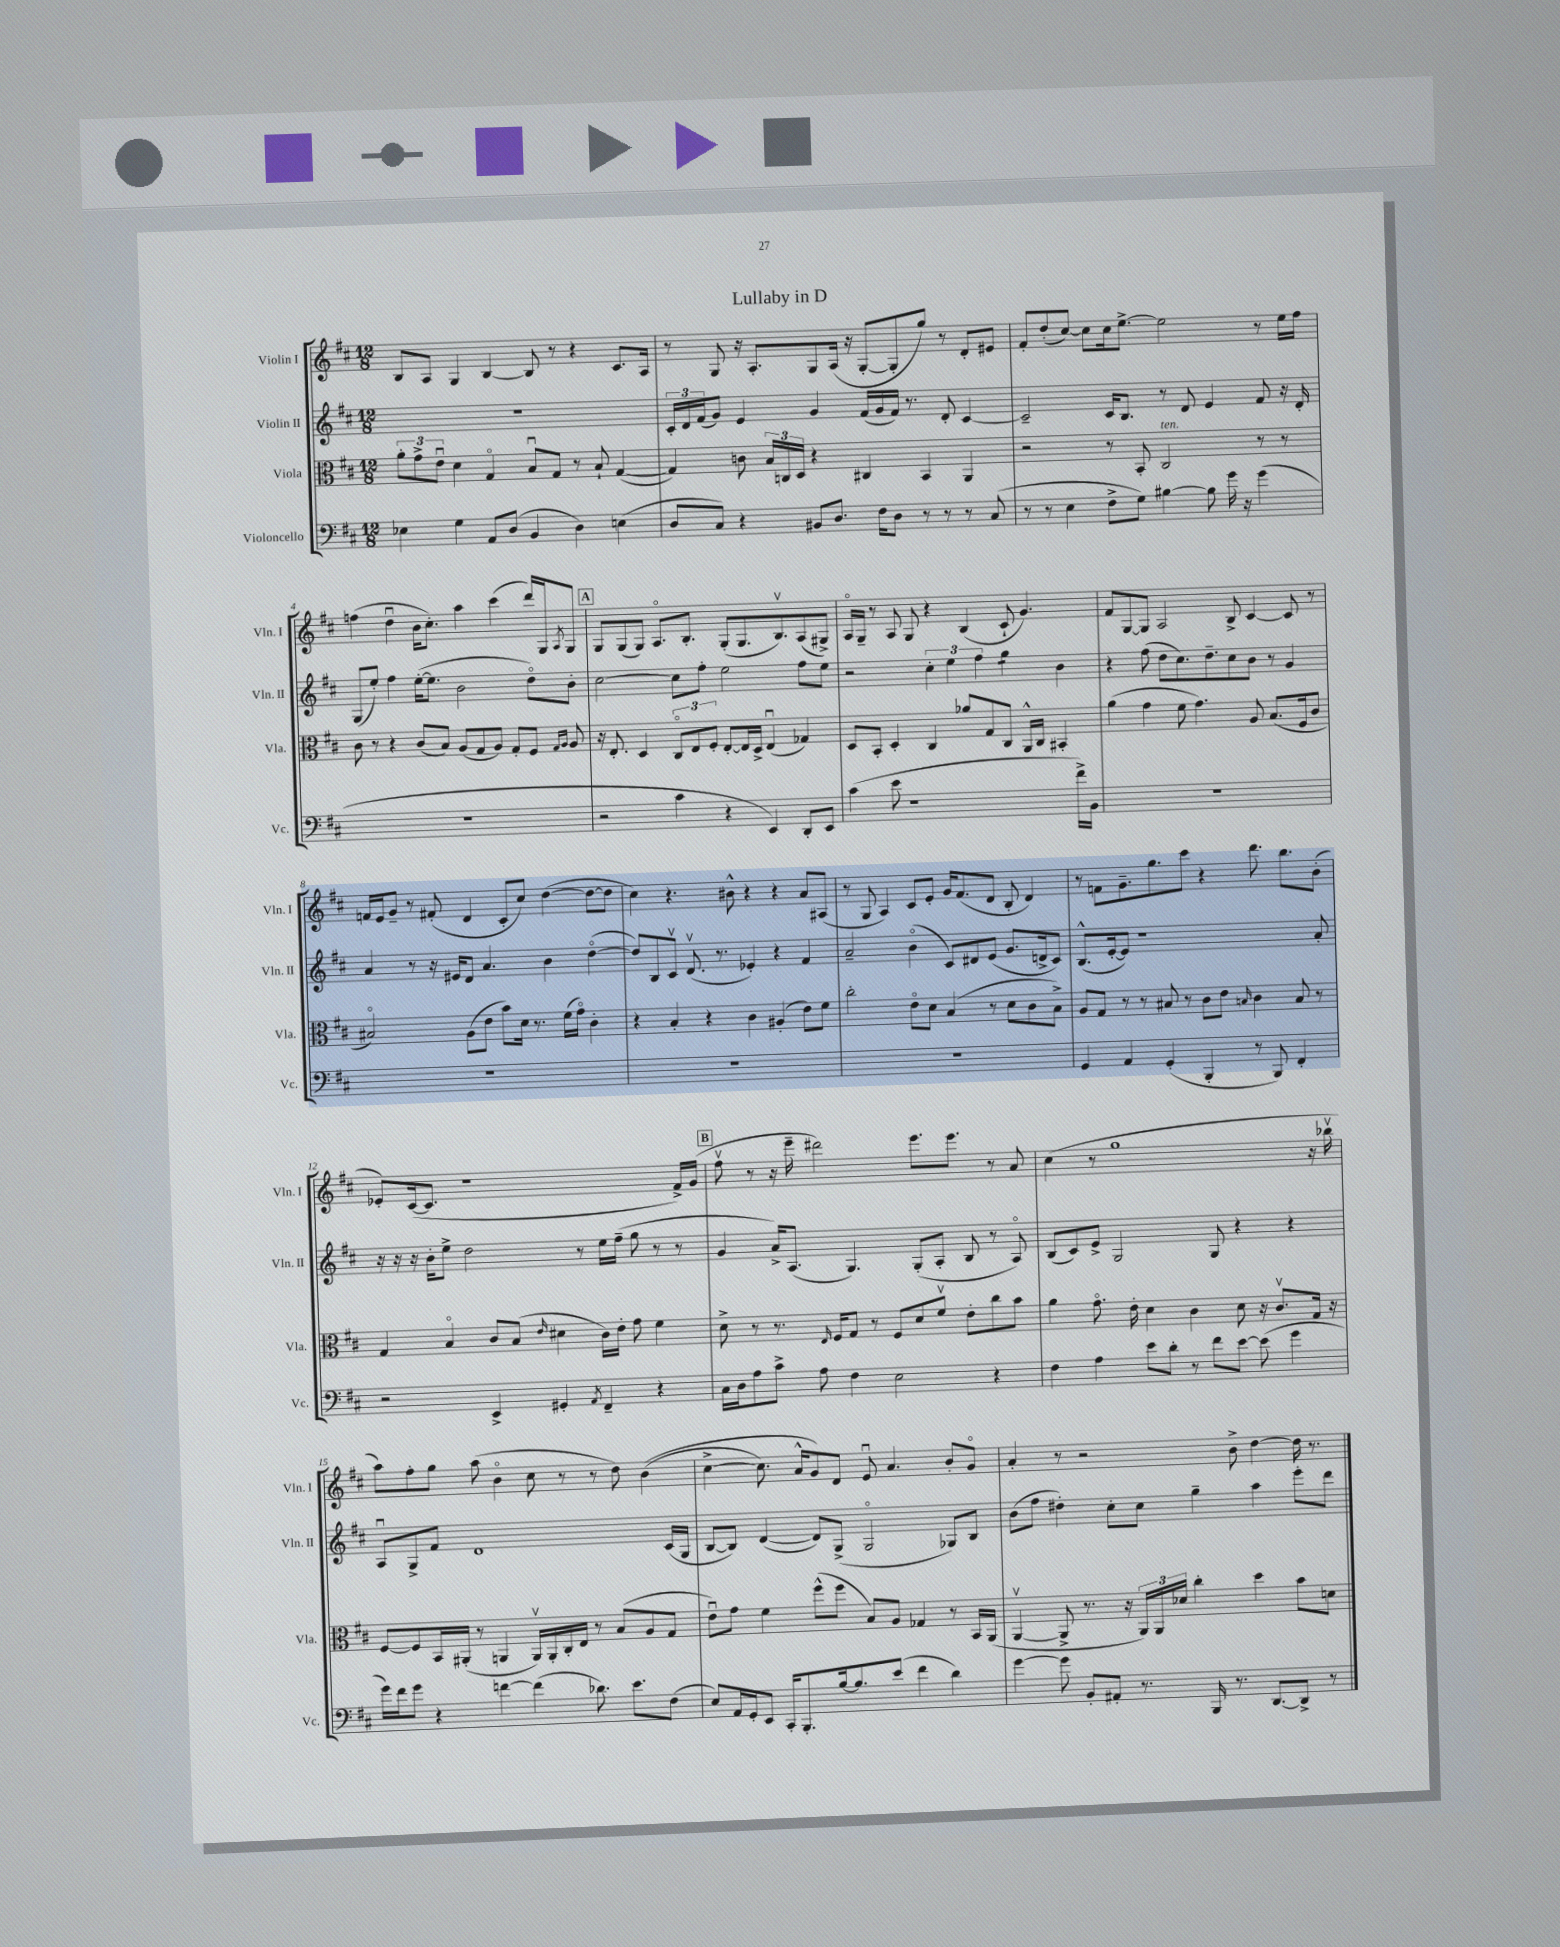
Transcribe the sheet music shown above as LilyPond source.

\header { title = "Lullaby in D" }
<<
\new StaffGroup <<
\new Staff = "s0" \with { instrumentName = "Violin I" shortInstrumentName = "Vln. I" } {
    \clef treble \key d \major \numericTimeSignature \time 12/8
    b8 a8 g4 b4~ b8 r8 r4 cis'8. a16 |
    r8 g8 r16 a8.-. g8 a16( r16 g8~-. g8-. g''8) r8 d'8-. eis'8 |
    fis'8-. d''8-.( cis''8~) cis''8 cis''16 e''8.~-> e''2 r8 e''16 fis''16 |
    f''4( d''4\downbow b'16 cis''8.-.) a''4 cis'''4( d'''16) g16 \acciaccatura { a8 } g8 |
    \mark \markup { \box "A" } g8 g8( g8) a8.\flageolet b8.-. g8-.( g8. b8.\upbow) a8( gis8->) |
    a16\flageolet g16-- r8 a8 g8 r4 b4( cis'8-! g'4.) |
    fis'8 g8~ g8 a2 b8-> cis'4~ cis'8 r8 |
    f'16 e'16 g'8-- r8 fis'8-.( d'4 cis'8-. cis''8) d''4~( d''8~ d''8 |
    cis''4) r4. bis'8-^ r4 r4 a'8 ais8( |
    r8 g8 a4) cis'8 e'8-. g'16 fis'8.( d'8 b8-. d'4) |
    r8 f'8 g'8.-- g''8. cis'''8 r4 d'''8. b''8. b'8-.( |
    ees'8-.) cis'16~( cis'8. r1 fis'16->) g'16( |
    \mark \markup { \box "B" } fis''8\upbow r8 r16 e'''16-- dis'''2) e'''8. e'''8. r8 a'8 |
    cis''4( r8 g''1 r16 bes''16\upbow |
    a''8) fis''8-. g''8 a''8( b'4\flageolet cis''8 r8 r8 d''8) b'4(\( |
    cis''4~-> cis''8.) a'16-^ g'8\) d'8 e'8\downbow a'4. b'8-. g'8\flageolet |
    a'4-. r8 r2 b'8-> d''4~ d''16 r8. \bar "|." |
}
\new Staff = "s1" \with { instrumentName = "Violin II" shortInstrumentName = "Vln. II" } {
    \clef treble \key d \major \numericTimeSignature \time 12/8
    R1. |
    \tuplet 3/2 { cis'16-. d'16 fis'16( } g'8) e'4 g'4 fis'16( g'16 fis'16) r8. d'8-. cis'4~ |
    cis'2-- cis'16 b8. r8 d'8 e'4 fis'8 r16 d'16-. |
    g8( e''8-.) fis''4 e''16~-.( e''8. b'2 d''8\flageolet) b'8-. |
    \mark \markup { \box "A" } cis''2~ cis''8 fis''8-. e''2 fis''8 e''8 |
    r2 \tuplet 3/2 { cis''4-. e''4 fis''4 } g''4:8 b'4 |
    r4 fis''8( d''8 cis''8.) d''8.-- cis''8 b'8 r8 g'4 |
    a'4 r8 r16 eis'16 d'8 a'4. b'4 d''4~\flageolet( |
    d''8) b8 cis'8\upbow d'8.\upbow( r8. ees'4-.) r4 fis'4 |
    a'2-- b'4\flageolet( cis'8) dis'8 e'8( g'8. d'16-> cis'8) |
    b8.-^( e'16~-. e'8) r1 a'8-. |
    r16 r16 r16 b'16-. e''8-> d''2 r8 e''16 fis''16--( g''8 r8 r8 |
    \mark \markup { \box "B" } g'4 a'16->) a8.( g4.) g8-.( a8-. b8 r8 a8\flageolet) |
    b8( cis'8) e'8-> g2 g8 r4 r4 |
    a8\downbow g8-> fis'8 d'1 cis'16( g16 |
    b8~ b8) d'4~( d'8) g8->( g2\flageolet ges8) b8 |
    b'8( fis''8 dis''4-.) cis''8-. cis''8 g''4-- a''4 e'''8-. d'''8 \bar "|." |
}
\new Staff = "s2" \with { instrumentName = "Viola" shortInstrumentName = "Vla." } {
    \clef alto \key d \major \numericTimeSignature \time 12/8
    \tuplet 3/2 { a'8-. g'8-> e'8\downbow } d'4 g4\flageolet b8\downbow g8 r8 b8-! g4~( |
    g4) c'8 \tuplet 3/2 { b16 c16 d16 } r4 cis4 b,4 a,4 |
    r2 r8 b,8-. cis2^\markup { \italic "ten." } r8 r8 |
    cis'8 r8 r4 cis'8( b8) a8( g8 a8) g8-. fis8 \grace { g16 a16 } a8 |
    \mark \markup { \box "A" } r16 e8.-. d4 \tuplet 3/2 { cis8\flageolet e8 fis8-. } e8~-. e16 d16-> e4\downbow( ges4) |
    d8 b,8-. d4-. cis4 aes'8 g8 cis8 a,16-^ cis16 bis,4-. |
    a'4( g'4 fis'8 g'4.) a8 b8.( fis16 cis'8 |
    bis2\flageolet) a8( e'8 b'8) d'16 r8. fis'16( g'16\flageolet) cis'4-. |
    r4 b4-. r4 cis'4 ais4-.( e'8) fis'8 |
    cis''2-. e'8\flageolet d'8 b4( r8 d'8 cis'8 b8->) |
    a8 g8 r8 r8 bis8 r8 cis'8 e'8 \grace { b16 } cis'4 b8 r8 |
    g4 b4\flageolet cis'8 b8( \grace { e'16 } dis'4 cis'16) e'16-. g'8 fis'4 |
    \mark \markup { \box "B" } d'8-> r8 r8. \grace { e16 } fis16 g8 r8 fis8 d'8 fis'8\upbow e'8-. cis''8 b'8 |
    a'4 g'8.\flageolet e'16-. d'4 cis'4 d'8 r16 cis'8.\upbow g16 r16 |
    fis8~ fis8 b,16 ais,16-.( r8 a,4 a,16\upbow) a,16-. cis16-. e16 r8 b8( a8 g8 |
    e'8\downbow) g'8 fis'4 fis''8-^( fis''8 b8) a8 ges4 r8 b,16 a,16( |
    a,4~\upbow a,8-> r8. r16 \tuplet 3/2 { a,16) a,16 des'16 } cis''4-. d''4 b'8 d'8 \bar "|." |
}
\new Staff = "s3" \with { instrumentName = "Violoncello" shortInstrumentName = "Vc." } {
    \clef bass \key d \major \numericTimeSignature \time 12/8
    ees4 g4 a,8 d8( b,4 d4) e4( |
    d8 cis8) r4 bis,8 d8. fis16 d8 r8 r8 r8 cis8( |
    r8 r8 e4 fis8-> g8) bis4~ bis8 g'16 r16 g'4( |
    R1. |
    \mark \markup { \box "A" } r2 cis'4 r4 e,4) d,8-. e,8 |
    cis'4( e'8 r1 fis'16->) b,16 |
    R1. |
    R1. |
    R1. |
    R1. |
    g,4 a,4 g,4-.( b,,4-. r8 b,,8) fis,4-. |
    r2 e,4-> gis,4-. \acciaccatura { a,8 } fis,4-- r4 |
    \mark \markup { \box "B" } cis16 d16 a8 cis'8-> a8 fis4 e2 r4 |
    fis4 a4 e'8 d'8-. r8 fis'8 e'8~ e'8( g'4 |
    g'16) fis'16 g'8 r4 f'4~ f'4( des'8.) e'8. fis8( |
    e8) a,16 g,16-. e,8 cis,16-. b,,8.-. b16~ b8. e'8( fis'4 d'4) |
    g'4~ g'8 b,8-. ais,8-. r8. b,,16 r8. d,8.~ d,8-> r8 \bar "|." |
}
>>
>>
